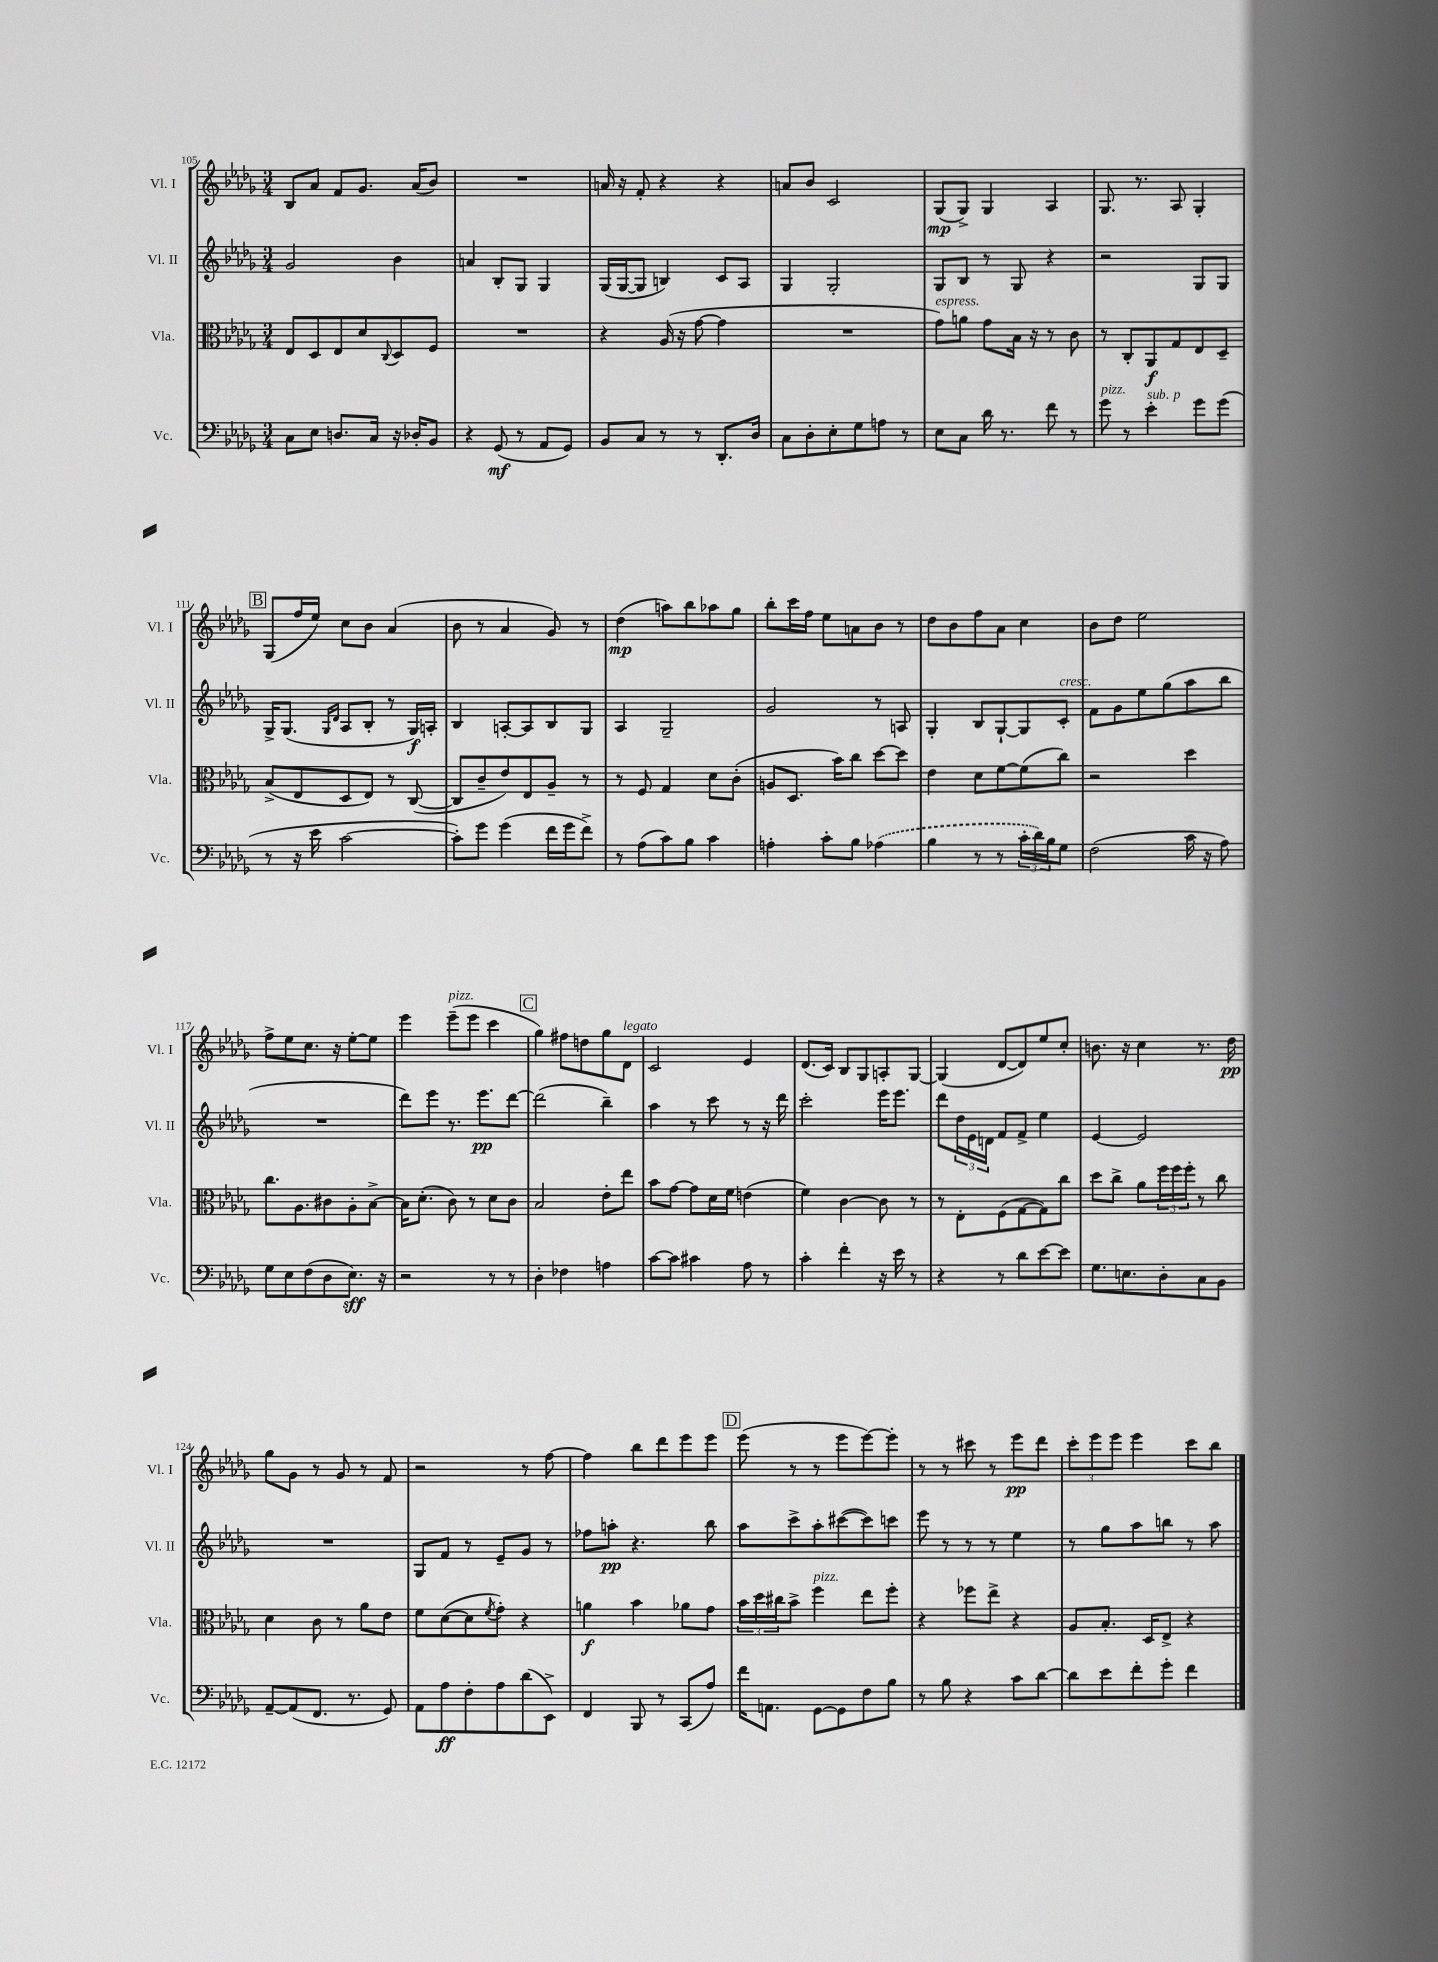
<<
\new StaffGroup <<
\new Staff = "s0" \with { instrumentName = "Vl. I" shortInstrumentName = "Vl. I" } {
    \clef treble \key des \major \numericTimeSignature \time 3/4
    bes8 aes'8 f'8 ges'8. aes'16( bes'8) |
    R2. |
    a'16 r16 f'8-. r4 r4 |
    a'8 bes'8 c'2 |
    ges8\mp( ges8->) ges4 aes4 |
    ges8. r8. aes8 ges4-. |
    \mark \markup { \box "B" } ges8( f''16 ees''16) c''8 bes'8 aes'4( |
    bes'8 r8 aes'4 ges'8) r8 |
    des''4\mp( a''8) bes''8 aes''8 ges''8 |
    bes''8-. c'''16 f''16 ees''8 a'8 bes'8 r8 |
    des''8 bes'8 f''8 aes'8 c''4 |
    bes'8 des''8 ees''2 |
    f''8-> ees''8 c''8. r16 ees''8~-. ees''8 |
    ees'''4 ees'''8--^\markup { \italic "pizz." }( ees'''8 c'''4 |
    \mark \markup { \box "C" } ges''4) fis''8 d''8 ges''8 des'8^\markup { \italic "legato" } |
    c'2 ees'4 |
    des'8.( c'16) bes8 ges8 a8-. ges8~ |
    ges4( des'8~ des'8) ees''8 c''8-. |
    b'8. r16 c''4 r8. des''16\pp |
    ges''8 ges'8 r8 ges'8 r8 f'8 |
    r2 r8 f''8~ |
    f''4 bes''8 des'''8 ees'''8 ees'''8 |
    \mark \markup { \box "D" } ees'''8( r8 r8 ees'''8 ees'''8~) ees'''8-. |
    r8 r8 cis'''8 r8 ees'''8\pp des'''8 |
    \tuplet 3/2 { c'''8-. ees'''8 ees'''8 } ees'''4 c'''8 bes''8 \bar "|." |
}
\new Staff = "s1" \with { instrumentName = "Vl. II" shortInstrumentName = "Vl. II" } {
    \clef treble \key des \major \numericTimeSignature \time 3/4
    ges'2 bes'4 |
    a'4 bes8-. ges8 ges4 |
    ges16( ges16~ ges8 b4) c'8 aes8 |
    ges4 ges2-. |
    ges8 bes8 r8 ges8 r4 |
    r2 ges8 ges8 |
    \mark \markup { \box "B" } ges16-> ges8.( \grace { ges16 des'16 } aes8 bes8-. r8 ges16\f) a16-. |
    bes4 a8~-. a8 bes8 ges8 |
    aes4 ges2-- |
    ges'2 r8 a8 |
    ges4-. bes8 ges8~-! ges8 c'8-.^\markup { \italic "cresc." } |
    f'8 ges'8 ees''8 ges''8( aes''8 bes''8 |
    R2. |
    des'''8) ees'''8 r8. ees'''8.\pp des'''8~ |
    \mark \markup { \box "C" } des'''2( bes''4--) |
    aes''4 r8 c'''8 r8 r16 des'''16 |
    c'''2-. ees'''16 ees'''8. |
    des'''8 \tuplet 3/2 { des''16 ees'16 d'16 } f'8 f'8-> ees''4 |
    ees'4~ ees'2 |
    R2. |
    ges8 f'8 r8 ees'8-- ges'8 r8 |
    fes''8 a''8-.\pp r4. bes''8 |
    \mark \markup { \box "D" } aes''8 c'''8-> aes''8-. cis'''8~( cis'''8) c'''8 |
    ees'''8 r8 r8 r8 ees''4 |
    r8 ges''8 aes''8 b''8 r8 aes''8 \bar "|." |
}
\new Staff = "s2" \with { instrumentName = "Vla." shortInstrumentName = "Vla." } {
    \clef alto \key des \major \numericTimeSignature \time 3/4
    ees8 des8 ees8 des'8 \appoggiatura { c8 } des8 f8 |
    R2. |
    r4 aes16( r16 ges'8~ ges'4 |
    R2. |
    ges'8^\markup { \italic "espress." }) a'8 ges'8 bes16 r16 r8 c'8 |
    r8 c8-. aes,8\f ges8 ees8 des8-- |
    \mark \markup { \box "B" } bes8->( ees8 des8 ees8) r8 c8~( |
    c8 c'8-- ees'8) ees8 aes8-- r8 |
    r8 f8 ges4 des'8 c'8-.( |
    a8 des8. bes'16) c''8 des''8~ des''8 |
    ees'4 des'8 f'8~ f'8( c''8) |
    r2 des''4 |
    c''8. aes8. cis'8 aes8-. bes8~-> |
    bes16 des'8.-.( c'8) r8 des'8 c'8 |
    \mark \markup { \box "C" } bes2 ees'8-. ees''8 |
    bes'8 ges'8~ ges'8 des'16 f'16 e'4( |
    f'4) c'4~ c'8 r8 |
    r8 ees8-. f8( ges8~ ges8) c''8 |
    des''8 c''8-> aes'8 \tuplet 3/2 { f''16 f''16 f''16-. } r8 c''8 |
    des'4 c'8 r8 aes'8 ees'8 |
    f'8 des'8~( des'8 \acciaccatura { f'8 } ges'8-.) r4 |
    a'4\f bes'4 aes'8 ges'8 |
    \mark \markup { \box "D" } \tuplet 3/2 { bes'16 des''16 cis''16 } bes'8-> f''4^\markup { \italic "pizz." } ees''8 f''8-. |
    r4 fes''8 ees''8-> r4 |
    aes8 bes8.-. des16 ees8-> r4 \bar "|." |
}
\new Staff = "s3" \with { instrumentName = "Vc." shortInstrumentName = "Vc." } {
    \clef bass \key des \major \numericTimeSignature \time 3/4
    c8 ees8 d8. c16 r16 des16-. bes,8 |
    r4 ges,8\mf( r8 aes,8 ges,8) |
    bes,8 c8 r8 r8 des,8.-. des16 |
    c8 des8-. ees8-. ges8 a8 r8 |
    ees8 c8 des'16 r8. f'8 r8 |
    ges'8^\markup { \italic "pizz." } r8 ees'4-.^\markup { \italic "sub. p" } ges'8 ges'8( |
    \mark \markup { \box "B" } r8 r16 ees'16 c'2~ |
    c'8-.) ges'8 ges'4( f'16 ges'16 f'8->) |
    r8 aes8( c'8) bes8 c'4 |
    a4-. c'8-. bes8 \once \slurDashed aes4( |
    bes4 r8 r8 \tuplet 3/2 { c'16-. des'16) bes16 } ges8 |
    f2( c'16 r16 aes8) |
    ges8 ees8 f8( des8 ees8.\sff) r16 |
    r2 r8 r8 |
    \mark \markup { \box "C" } des4-. fes4 a4 |
    c'8~ c'8 cis'4 aes8 r8 |
    c'4-. f'4-. r16 ees'16 r8 |
    r4 r8 des'8 ees'8~ ees'8 |
    ges8. e8. des8-. c8 bes,8 |
    aes,8~-- aes,8( f,8. r8. ges,8) |
    aes,8 aes8\ff f8-. aes8 des'8( ees,8->) |
    f,4 bes,,8 r8 c,8( aes8) |
    \mark \markup { \box "D" } f'16 a,8. ges,8~ ges,8 f8 bes8 |
    r8 bes8 r4 c'8 des'8~ |
    des'8 ees'8 f'8-. ges'8-. f'4 \bar "|." |
}
>>
>>
\layout { \context { \Score currentBarNumber = #105 } }
